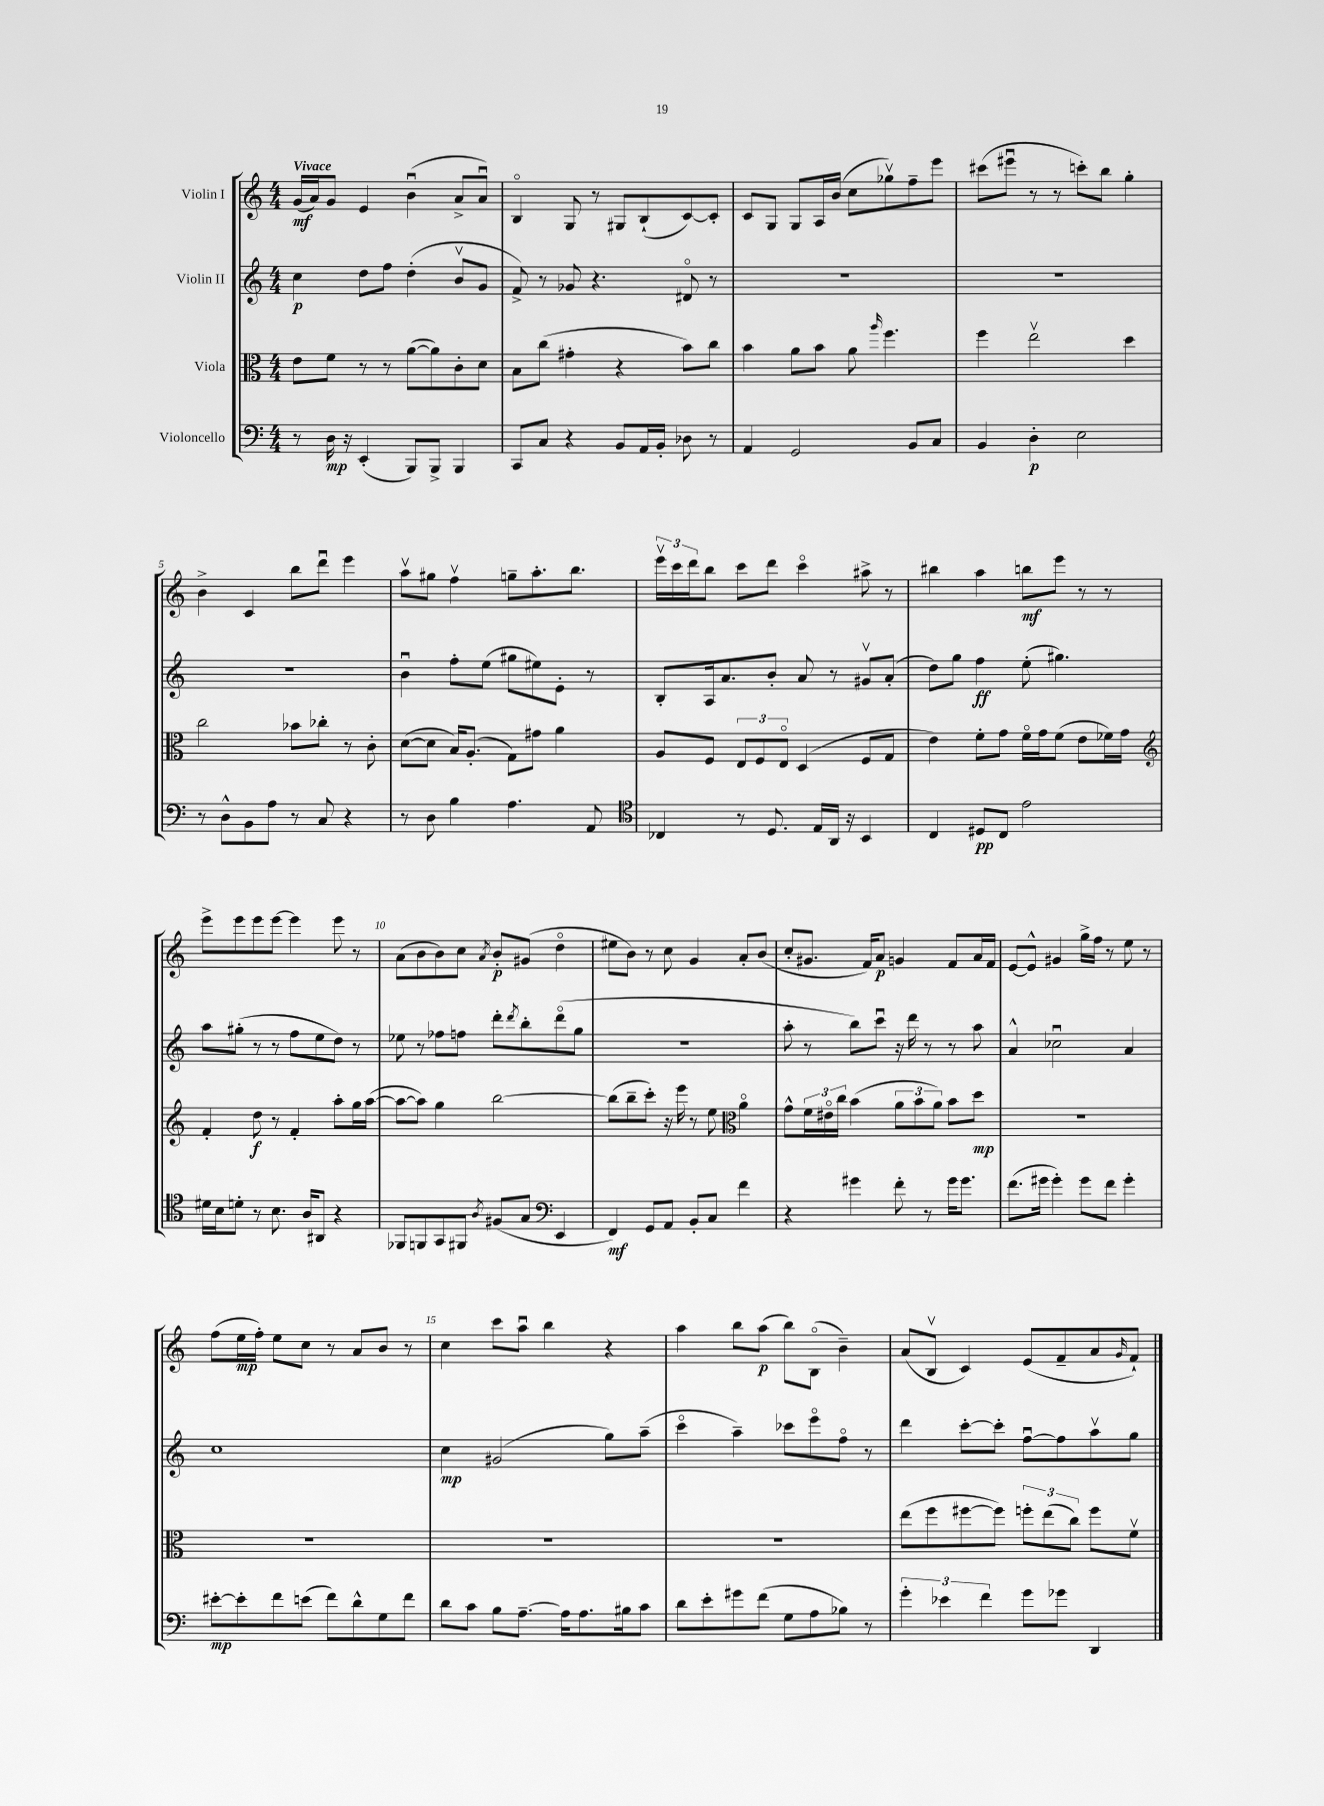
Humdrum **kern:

**kern	**dynam	**kern	**dynam	**kern	**dynam	**kern	**dynam
*part4	*part4	*part3	*part3	*part2	*part2	*part1	*part1
*staff4	*staff4	*staff3	*staff3	*staff2	*staff2	*staff1	*staff1
*I"Violoncello	*	*I"Viola	*	*I"Violin II	*	*I"Violin I	*
*clefF4	*	*clefC3	*	*clefG2	*	*clefG2	*
*k[]	*	*k[]	*	*k[]	*	*k[]	*
*M4/4	*	*M4/4	*	*M4/4	*	*M4/4	*
=1	=1	=1	=1	=1	=1	=1	=1
!	!	!	!	!	!	!LO:TX:a:B:t=Vivace	!
8r	.	8e\L	.	4cc\	p	(16g/LL	mf
.	.	.	.	.	.	16a/J)	.
16D\	mp	8f\J	.	.	.	8g/J	.
16r	.	.	.	.	.	.	.
(4EE'/	.	8r	.	8dd\L	.	4e/	.
.	.	8r	.	8ff\J	.	.	.
8BBB/L)	.	([8a\L	.	(4dd'\	.	(4bu\	.
8BBB^/J	.	8a\])	.	.	.	.	.
4BBB/	.	8c'\	.	8bv/L	.	8a^/L	.
.	.	8d\J	.	8g/J	.	8au/J)	.
=2	=2	=2	=2	=2	=2	=2	=2
8CC/L	.	8B\L	.	8f^/)	.	4B/	.
8C/J	.	(8cc\J	.	8r	.	.	.
4r	.	4g#X'\	.	8g-X/	.	8G/	.
.	.	.	.	4.r	.	8r	.
8BB/L	.	4r	.	.	.	8G#X/L	.
16AA/L	.	.	.	.	.	(8B`/	.
16BB'/JJ	.	.	.	.	.	.	.
8D-X\	.	8b\L)	.	8d#X/	.	[8c/)	.
8r	.	8cc\J	.	8r	.	8c'/J]	.
=3	=3	=3	=3	=3	=3	=3	=3
4AA/	.	4b\	.	1r	.	8c/L	.
.	.	.	.	.	.	8G/J	.
2GG/	.	8a\L	.	.	.	8G/L	.
.	.	8b\J	.	.	.	16A/L	.
.	.	.	.	.	.	(16b/JJ	.
.	.	8a\	.	.	.	8cc\L	.
.	.	16qqaa/	.	.	.	.	.
.	.	4.ff\	.	.	.	8gg-Xv\)	.
8BB/L	.	.	.	.	.	8ff~\	.
8C/J	.	.	.	.	.	8eee\J	.
=4	=4	=4	=4	=4	=4	=4	=4
4BB/	.	4ff\	.	1r	.	(8ccc#X\L	.
.	.	.	.	.	.	8eee#Xu\J	.
4D'\	p	2eev\	.	.	.	8r	.
.	.	.	.	.	.	8r	.
2E\	.	.	.	.	.	8cccn'\L)	.
.	.	.	.	.	.	8bb\J	.
.	.	4dd\	.	.	.	4gg'\	.
!!LO:LB:g=z
=5	=5	=5	=5	=5	=5	=5	=5
8r	.	2cc\	.	1r	.	4b^\	.
8D^^\L	.	.	.	.	.	.	.
8BB\	.	.	.	.	.	4c/	.
8A\J	.	.	.	.	.	.	.
8r	.	8b-X\L	.	.	.	8bb\L	.
8C/	.	8cc-X'\J	.	.	.	8dddu\J	.
4r	.	8r	.	.	.	4eee\	.
.	.	8c'\	.	.	.	.	.
=6	=6	=6	=6	=6	=6	=6	=6
8r	.	([8d\L	.	4bu\	.	8aav\L	.
8D\	.	8d\J]	.	.	.	8gg#X\J	.
4B\	.	16B/KL)	.	8ff'\L	.	4ffv\	.
.	.	(8.A'/J	.	.	.	.	.
.	.	.	.	(8ee\J	.	.	.
4.A\	.	8G\L)	.	8gg#X\L	.	8ggn~\L	.
.	.	8g#X\J	.	8ee#X\)	.	8.aa'\	.
.	.	4a\	.	8e'\J	.	.	.
.	.	.	.	.	.	8.bb\J	.
8AA/	.	.	.	8r	.	.	.
=7	=7	=7	=7	=7	=7	=7	=7
*clefC4	*	*	*	*	*	*	*
4C-X/	.	8A/L	.	8B'/L	.	24eeev\LL	.
.	.	.	.	.	.	24ccc\	.
.	.	.	.	.	.	24ddd\J	.
.	.	8F/J	.	16A/k	.	8bb\J	.
.	.	.	.	8.a/	.	.	.
8r	.	12E/L	.	.	.	8ccc\L	.
.	.	12F/	.	.	.	.	.
8.D/	.	.	.	8b'/J	.	8ddd\J	.
.	.	12E/J	.	.	.	.	.
.	.	(4D/	.	8a/	.	4ccc\	.
16E/LL	.	.	.	.	.	.	.
16AA/JJ	.	.	.	8r	.	.	.
16r	.	.	.	.	.	.	.
4BB/	.	8F/L	.	8g#Xv/L	.	8aa#X^\	.
.	.	8G/J	.	(8a'/J	.	8r	.
=8	=8	=8	=8	=8	=8	=8	=8
4C/	.	4e\)	.	8dd\L)	.	4bb#X\	.
.	.	.	.	8gg\J	.	.	.
8D#X/L	pp	8f'\L	.	4ff\	ff	4aa\	.
8C/J	.	8g\J	.	.	.	.	.
2e\	.	16f\LL	.	(8ee'\	.	8bbn\L	mf
.	.	16g\J	.	.	.	.	.
.	.	(8f\J	.	4.gg#X\)	.	8eee\J	.
.	.	8e\L	.	.	.	8r	.
.	.	16f-X\L)	.	.	.	8r	.
.	.	16g\JJ	.	.	.	.	.
!!LO:LB:g=z
=9	=9	=9	=9	=9	=9	=9	=9
*	*	*clefG2	*	*	*	*	*
16d#X\LL	.	4f'/	.	8aa\L	.	8eee^\L	.
16B\J	.	.	.	.	.	.	.
8dn'\J	.	.	.	(8gg#X'\J	.	8eee\	.
8r	.	8dd\	f	8r	.	8eee\	.
8.B\	.	8r	.	8r	.	[8eee\J	.
.	.	4f'/	.	8ff\L	.	4eee\]	.
16A/KL	.	.	.	.	.	.	.
8AA#X/J	.	.	.	8ee\	.	.	.
4r	.	8aa'\L	.	8dd\J)	.	8eee\	.
.	.	16gg\L	.	8r	.	8r	.
.	.	([16aa\JJ	.	.	.	.	.
=10	=10	=10	=10	=10	=10	=10	=10
8FF-X/L	.	8aa\L_	.	8ee-X\	.	(8a\L	.
8FFn/	.	8aa\J])	.	8r	.	8b\	.
8GG/	.	4gg\	.	8ff-X\L	.	8b\)	.
8FF#X/J	.	.	.	8ffn\J	.	8cc\J	.
8qA/	.	.	.	.	.	8qa/	.
(8F#X/L	.	[2bb\	.	8ddd'\L	.	8b'/L	p
.	.	.	.	8qddd/	.	.	.
8G/J	.	.	.	8bb'\	.	(8g#X/J	.
*clefF4	*	*	*	*	*	*	*
4EE/	.	.	.	(8ddd\	.	4dd\	.
.	.	.	.	8gg\J	.	.	.
=11	=11	=11	=11	=11	=11	=11	=11
4FF/)	mf	(8bb\L]	.	1r	.	8ee#X\L	.
.	.	8bb~\	.	.	.	8b\J)	.
8GG/L	.	8ccc'\J)	.	.	.	8r	.
8AA/J	.	16r	.	.	.	8cc\	.
.	.	16eee\	.	.	.	.	.
8BB'/L	.	8r	.	.	.	4g/	.
8C/J	.	8ee\	.	.	.	.	.
*	*	*clefC3	*	*	*	*	*
4f\	.	4a\	.	.	.	8a'/L	.
.	.	.	.	.	.	(8b/J	.
=12	=12	=12	=12	=12	=12	=12	=12
4r	.	8g^^\L	.	8aa'\	.	8cc'/L	.
.	.	24f\L	.	8r	.	8.g#X/J	.
.	.	24e#X\	.	.	.	.	.
.	.	24cc\JJ	.	.	.	.	.
4g#X\	.	(4b\	.	8bb\L)	.	.	.
.	.	.	.	.	.	16f/KL)	.
.	.	.	.	8cccu\J	.	8a/J	p
8f'\	.	12a\L	.	16r	.	4gn/	.
.	.	.	.	16ddd\	.	.	.
.	.	12b\	.	.	.	.	.
8r	.	.	.	8r	.	.	.
.	.	12a\J)	.	.	.	.	.
16g#\KL	.	8b\L	.	8r	.	8f/L	.
8.g#\J	.	.	.	.	.	.	.
.	.	8dd\J	mp	8aa\	.	16a/L	.
.	.	.	.	.	.	16f/JJ	.
=13	=13	=13	=13	=13	=13	=13	=13
(8.f\L	.	1r	.	4a^^/	.	[8e/L	.
.	.	.	.	.	.	8e^^/J]	.
16g#X\Jk	.	.	.	.	.	.	.
4g#'\)	.	.	.	2cc-Xu\	.	4g#X/	.
8g#\L	.	.	.	.	.	16gg^\LL	.
.	.	.	.	.	.	16ff\JJ	.
8f\J	.	.	.	.	.	8r	.
4g#'\	.	.	.	4a/	.	8ee\	.
.	.	.	.	.	.	8r	.
!!LO:LB:g=z
=14	=14	=14	=14	=14	=14	=14	=14
[8e#X'\L	mp	1r	.	1cc	.	(8ff\L	.
8e#'\]	.	.	.	.	.	16ee\L	mp
.	.	.	.	.	.	16ff'\JJ)	.
8f\	.	.	.	.	.	8ee\L	.
(8en\J	.	.	.	.	.	8cc\J	.
8f\L)	.	.	.	.	.	8r	.
8d^^\	.	.	.	.	.	8a/L	.
8G\	.	.	.	.	.	8b/J	.
8f\J	.	.	.	.	.	8r	.
=15	=15	=15	=15	=15	=15	=15	=15
8d\L	.	1r	.	4cc\	mp	4cc\	.
8c\J	.	.	.	.	.	.	.
8B\L	.	.	.	(2g#X/	.	8ccc\L	.
[8.A~\J	.	.	.	.	.	8aau\J	.
.	.	.	.	.	.	4bb\	.
16A\KL]	.	.	.	.	.	.	.
8.A\	.	.	.	.	.	.	.
.	.	.	.	8gg\L)	.	4r	.
16B#X\k	.	.	.	.	.	.	.
8c\J	.	.	.	(8aa~\J	.	.	.
=16	=16	=16	=16	=16	=16	=16	=16
8d\L	.	1r	.	4ccc\	.	4aa\	.
8e'\	.	.	.	.	.	.	.
8g#X\	.	.	.	4aa~\)	.	8bb\L	.
(8f\J	.	.	.	.	.	(8aa\J	p
8G\L	.	.	.	8ccc-X\L	.	8bb\L)	.
8A\	.	.	.	8eee\	.	(8B\J	.
8B-X\J)	.	.	.	8ff\J	.	4b~\)	.
8r	.	.	.	8r	.	.	.
=17	=17	=17	=17	=17	=17	=17	=17
6g'\	.	(8ee\L	.	4ddd\	.	(8a/L	.
.	.	8ff\	.	.	.	8Bv/J	.
6e-X\	.	.	.	.	.	.	.
.	.	[8ff#X\	.	[8ccc'\L	.	4c/)	.
6f\	.	.	.	.	.	.	.
.	.	8ff#\J])	.	8ccc'\J]	.	.	.
8g\L	.	12ffn'\L	.	[8ffu\L	.	(8e/L	.
.	.	(12ee\	.	.	.	.	.
8g-X\J	.	.	.	8ff\]	.	8f~/	.
.	.	12cc\J)	.	.	.	.	.
4DD/	.	8ff\L	.	8aav\	.	8a/	.
.	.	.	.	.	.	16qqg/	.
.	.	8fv\J	.	8gg\J	.	8f`/J)	.
==	==	==	==	==	==	==	==
*-	*-	*-	*-	*-	*-	*-	*-
